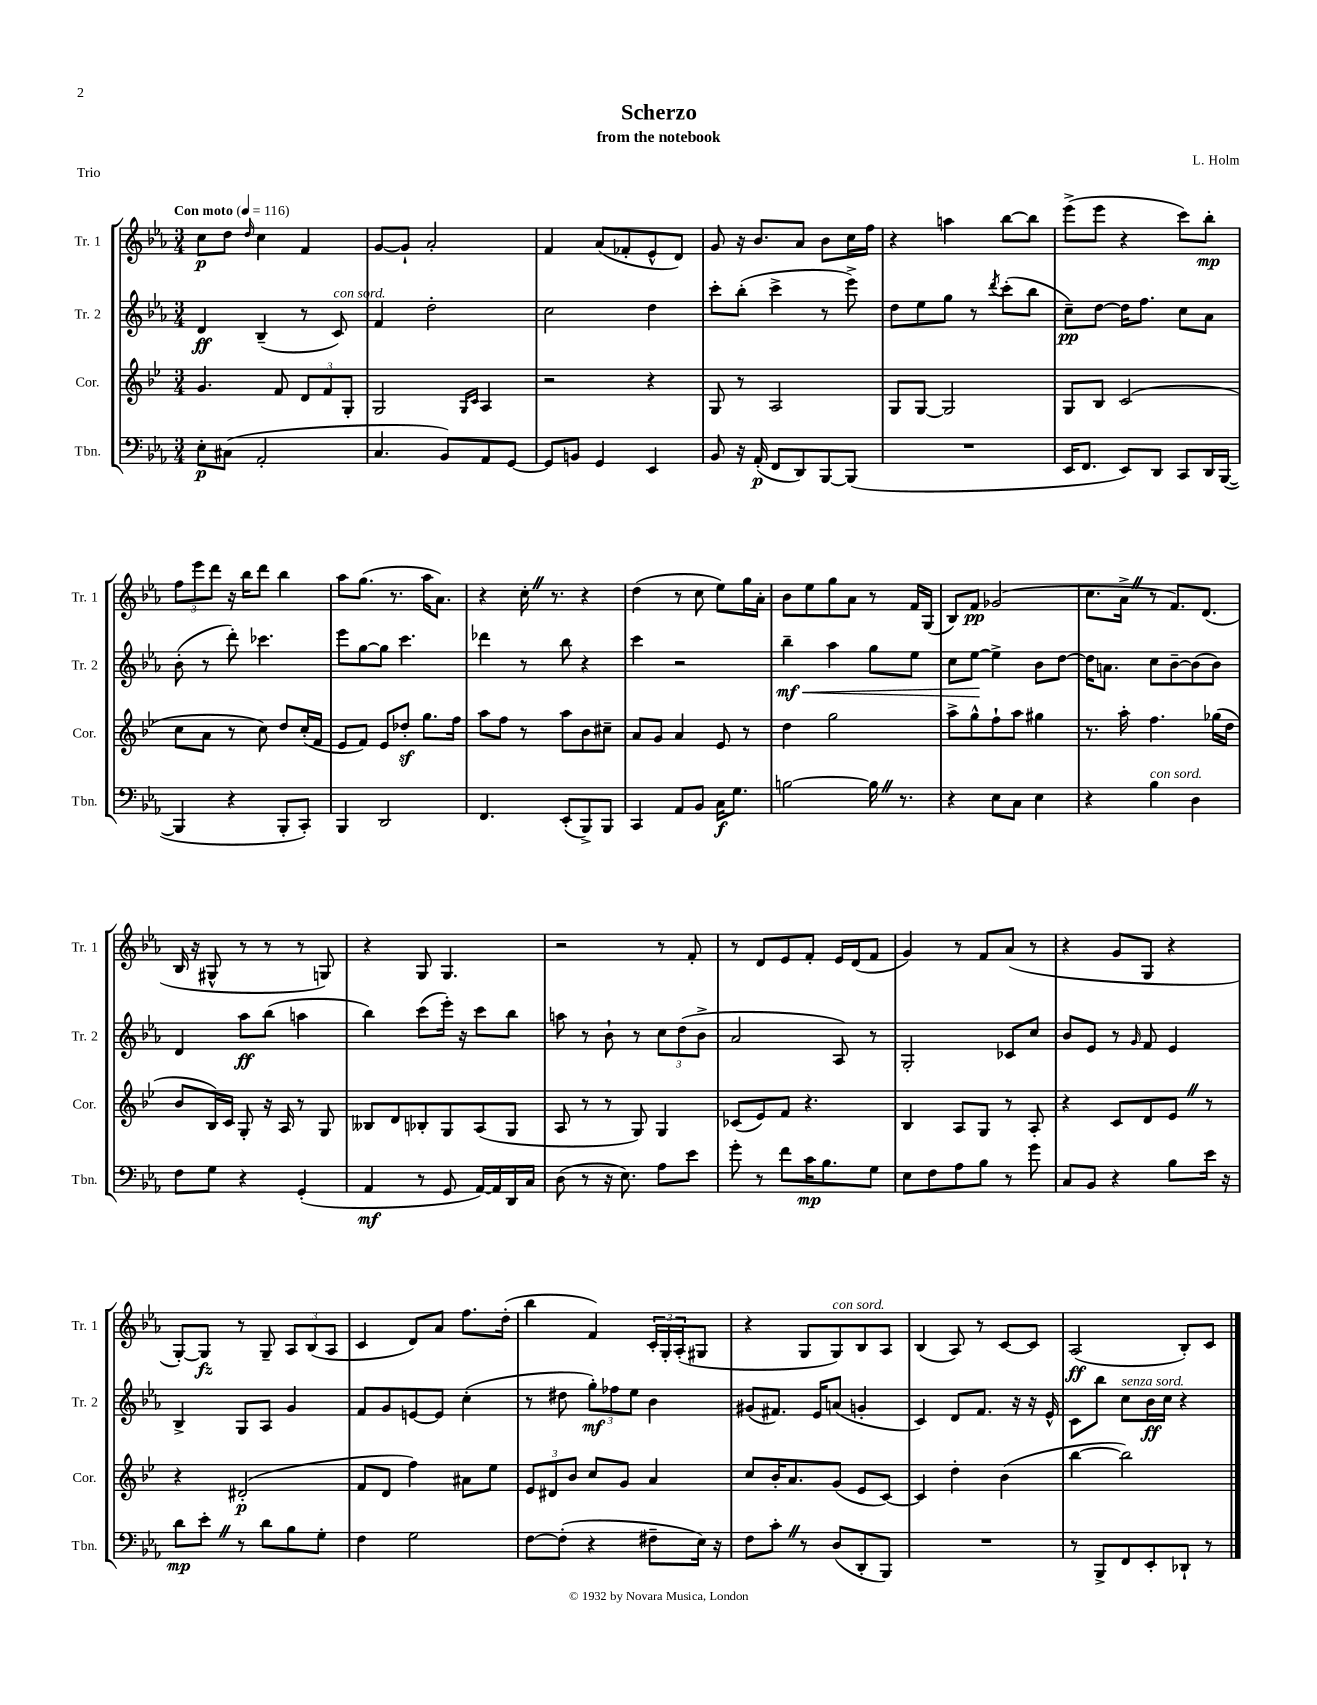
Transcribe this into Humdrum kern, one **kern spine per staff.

**kern	**kern	**kern	**kern
*staff4	*staff3	*staff2	*staff1
*clefF4	*clefG2	*clefG2	*clefG2
*k[b-e-a-]	*k[b-e-]	*k[b-e-a-]	*k[b-e-a-]
*M3/4	*M3/4	*M3/4	*M3/4
*MM116	*MM116	*MM116	*MM116
8E-'	4.g	4d	8cc
(8C#	.	.	8dd
.	.	.	16qqdd
2AA-'	.	(4B-~	4cc
.	8f	.	.
.	12d	8r	4f
.	12f	.	.
.	.	8c)	.
.	12G'	.	.
=	=	=	=
4.C	2G	4f	[8g
.	.	.	8g`]
.	.	2dd'	2a-'
8BB-)	.	.	.
.	16qqG	.	.
.	16qqc	.	.
8AA-	4A	.	.
[8GG	.	.	.
=	=	=	=
8GG]	2r	2cc	4f
8BB	.	.	.
4GG	.	.	(8a-
.	.	.	8f-'
4EE-	4r	4dd	8e-^^
.	.	.	8d)
=	=	=	=
8BB-	8G	8ccc'	8g
16r	8r	(8bb-'	16r
(16AA-'	.	.	8.b-
8FF	2A	4ccc^	.
8DD)	.	.	8a-
[8BBB-	.	8r	8b-
(8BBB-]	.	8eee-^)	16cc
.	.	.	16ff
=	=	=	=
2.r	8G	8dd	4r
.	[8G	8ee-	.
.	2G]	8gg	4aa
.	.	8r	.
.	.	8qddd	.
.	.	(8ccc'	[8bb-
.	.	8bb-	8bb-]
=	=	=	=
16EE-	8G	8cc~)	(8eee-^
8.FF	.	.	.
.	8B-	[8dd	8eee-
8EE-)	(2c	16dd]	4r
.	.	8.ff	.
8DD	.	.	.
8CC	.	8cc	8ccc)
16DD	.	8a-	8bb-'
([16BBB-	.	.	.
=	=	=	=
4BBB-]	8cc	(8b-'	12ff
.	.	.	12eee-
.	8a	8r	.
.	.	.	12ddd
4r	8r	8ddd')	16r
.	.	.	16bb-
.	8cc)	4.ccc-	8ddd
8BBB-'	8dd	.	4bb-
8CC')	(16cc'	.	.
.	16f	.	.
=	=	=	=
4BBB-	8e-	8eee-	8aa-
.	8f)	[8gg	(8.gg
2DD	8e-	8gg]	.
.	.	.	8.r
.	8dd-'	4.ccc	.
.	8.gg	.	16aa-
.	.	.	8.a-)
.	16ff	.	.
=	=	=	=
4.FF	8aa	4ddd-	4r
.	8ff	.	.
.	8r	8r	16cc'
.	.	.	8.r
(8EE-'	8aa	8bb-	.
8BBB-^)	8b-	4r	4r
8BBB-	8cc#~	.	.
=	=	=	=
4CC	8a	4ccc	(4dd
.	8g	.	.
8AA-	4a	2r	8r
8BB-	.	.	8cc
16C	8e-	.	8ee-)
8.G	.	.	.
.	8r	.	16gg
.	.	.	16a-'
=	=	=	=
[2B	4dd	4bb-~	8b-
.	.	.	8ee-
.	2gg	4aa-	8gg
.	.	.	8a-
16B]	.	8gg	8r
8.r	.	.	.
.	.	8ee-	16f
.	.	.	(16G
=	=	=	=
4r	8aa^	8cc	8B-)
.	8gg^^	[8ee-	8f
8E-	8ff`	4ee-^]	(2g-
8C	8aa	.	.
4E-	4gg#	8b-	.
.	.	[8dd	.
=	=	=	=
4r	8.r	16dd]	8.cc
.	.	8.a	.
.	16aa'	.	16a-^
4B-	4.ff	8cc	8r
.	.	[8b-~	8.f)
4D	.	(8b-]	.
.	.	.	(8.d
.	(16gg-	8b-)	.
.	16dd	.	.
=	=	=	=
8F	8b-	4d	16B-
.	.	.	16r
8G	16B-)	.	8G#^^
.	16c	.	.
4r	8G'	8aa-	8r
.	16r	(8bb-	8r
.	16A	.	.
(4GG'	8r	4aa	8r
.	8G	.	8G)
=	=	=	=
4AA-	8B--	4bb-)	4r
.	8d	.	.
8r	8B-'	(8ccc	8G
8GG	8G	16eee-')	4.G
.	.	16r	.
[16AA-)	(8A	8ccc	.
16AA-]	.	.	.
16DD	8G	8bb-	.
16C	.	.	.
=	=	=	=
(8D	8A	8aa	2r
8r	8r	8r	.
16r	8r	8b-`	.
8.E-)	.	.	.
.	8G)	8r	.
8A-	4G	12cc	8r
.	.	(12dd	.
8e-	.	.	8f'
.	.	12b-^	.
=	=	=	=
8g'	(8c-	2a-	8r
8r	8e-)	.	8d
8f	8f	.	8e-
16c	4.r	.	8f'
8.B-	.	.	.
.	.	8A-)	16e-
.	.	.	(16d
8G	.	8r	8f
=	=	=	=
8E-	4B-	2G'	4g)
8F	.	.	.
8A-	8A	.	8r
8B-	8G	.	8f
8r	8r	8c-	(8a-
8g	8A'	8cc	8r
=	=	=	=
8C	4r	8b-	4r
8BB-	.	8e-	.
4r	8c	8r	8g
.	.	16qqg	.
.	8d	8f	8G
8B-	8e-	4e-	4r
16e-	8r	.	.
16r	.	.	.
=	=	=	=
8d	4r	4B-^	[8G')
8e-'	.	.	8G]
8r	(2d#'	8G	8r
8d	.	8A-	8G~
8B-	.	4g	12A-
.	.	.	(12B-
8G'	.	.	.
.	.	.	12A-
=	=	=	=
4F	8f	8f	4c
.	8d	8g	.
2G	4ff)	[8e	8d)
.	.	8e]	8a-
.	8a#	(4cc'	8.ff
.	8ee-	.	.
.	.	.	(16dd'
=	=	=	=
[8F	12e-	8r	4bb-
.	12d#	.	.
(8F']	.	8dd#	.
.	12b-	.	.
4r	8cc	12gg')	4f)
.	.	12ff-	.
.	8g	.	.
.	.	12ee-	.
8F#~	4a	4b-	24c'
.	.	.	24G'
.	.	.	(24A-'
16E-)	.	.	8G#
16r	.	.	.
=	=	=	=
8F	8cc	(8g#	4r
8c'	16b-'	8.f#)	.
.	8.a	.	.
8r	.	.	8G
.	.	16e-	.
(8D	(8g	(8a	8G)
8DD'	8e-	4g'	8B-
8BBB-)	[8c)	.	8A-
=	=	=	=
2.r	4c]	4c)	(4B-
.	4dd'	8d	8A-)
.	.	8.f	8r
.	(4b-	.	[8c
.	.	16r	.
.	.	16r	8c]
.	.	16e-^^	.
=	=	=	=
8r	[4bb-	8c	(2A-
8BBB-^	.	8bb-	.
8FF	2bb-])	8cc	.
8EE-'	.	16b-	.
.	.	16cc	.
8DD-`	.	4r	8B-')
8r	.	.	8c
==	==	==	==
*-	*-	*-	*-
